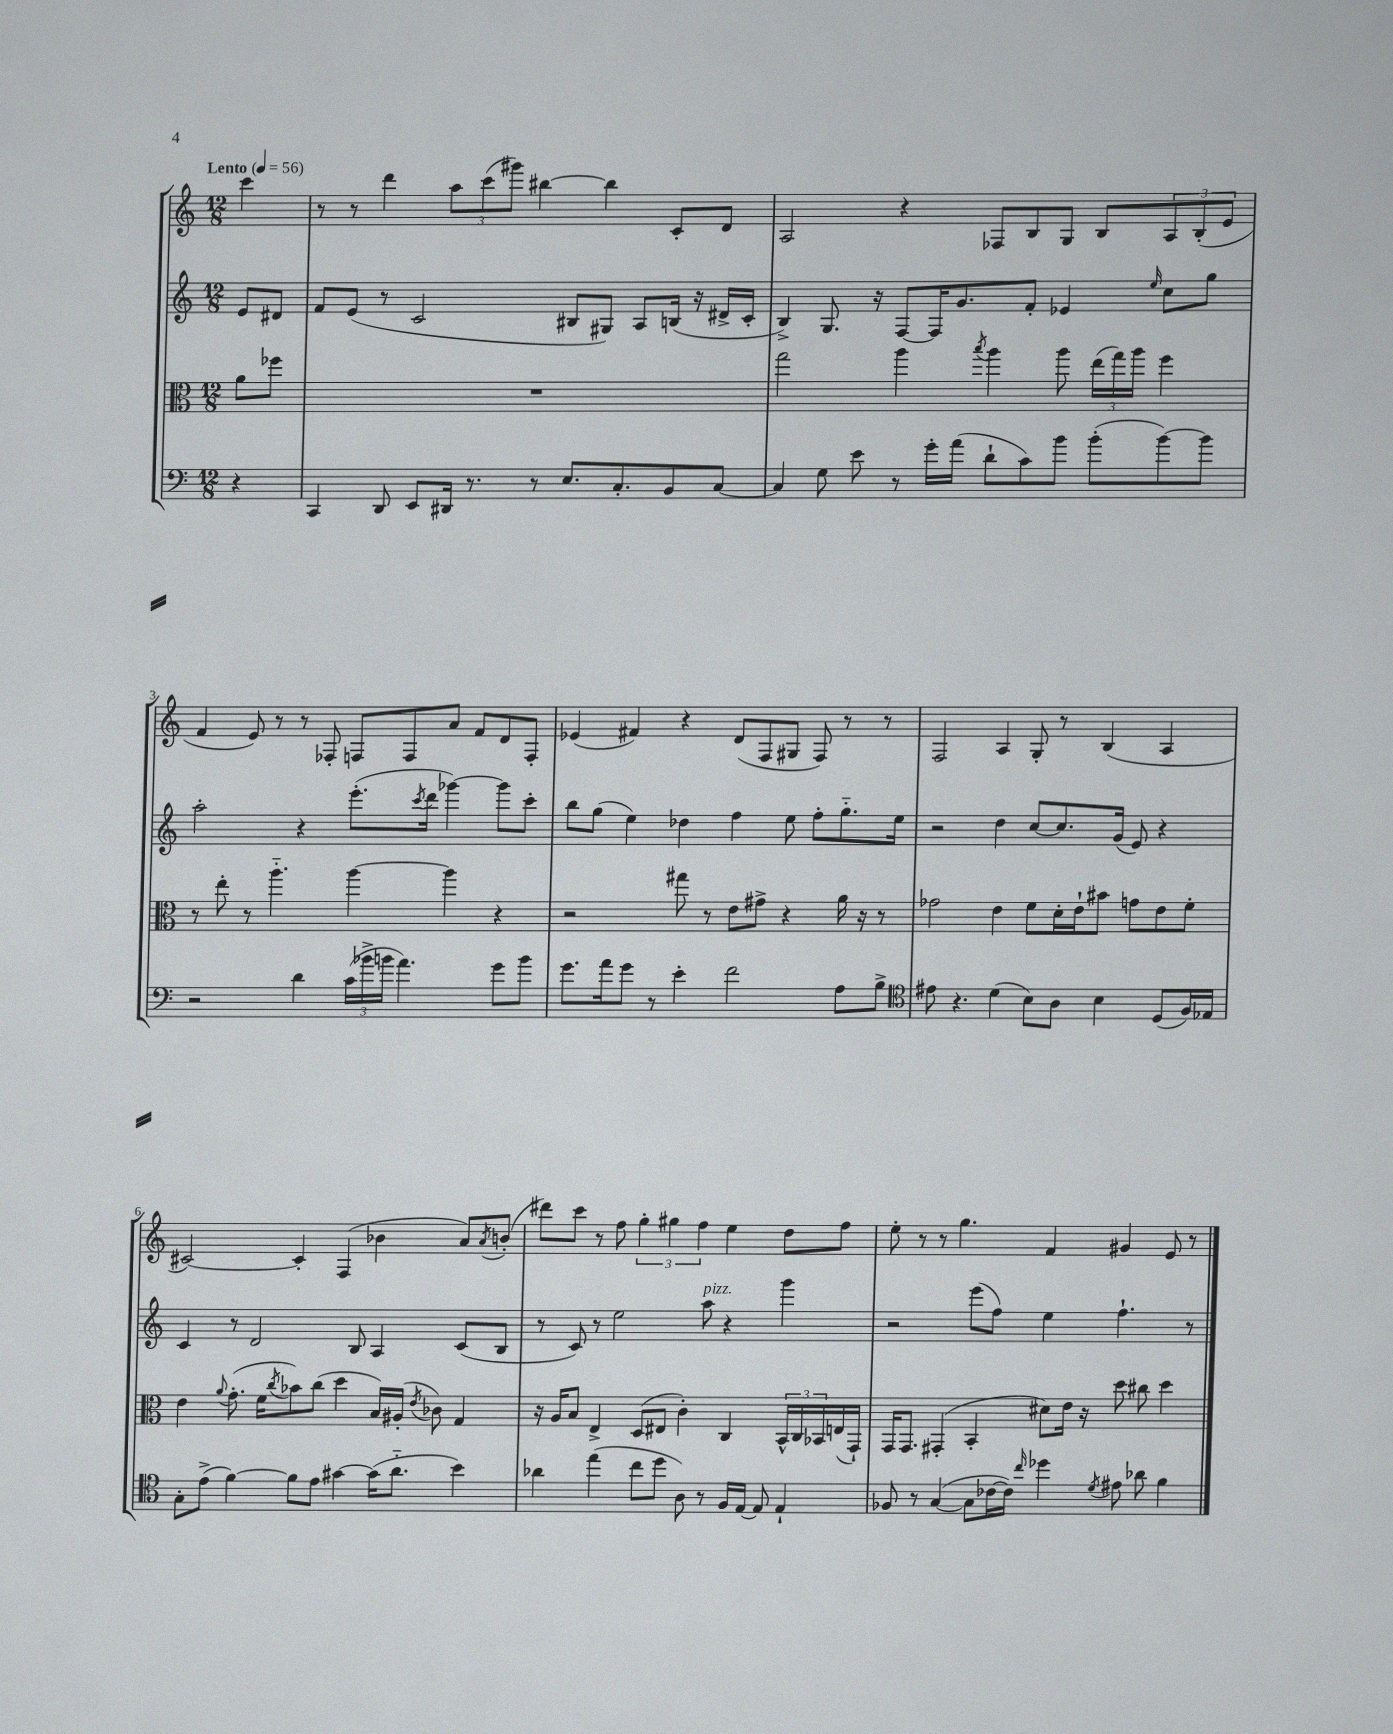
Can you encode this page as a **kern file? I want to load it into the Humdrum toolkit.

**kern	**kern	**kern	**kern
*staff4	*staff3	*staff2	*staff1
*clefF4	*clefC3	*clefG2	*clefG2
*k[]	*k[]	*k[]	*k[]
*M12/8	*M12/8	*M12/8	*M12/8
*MM56	*MM56	*MM56	*MM56
4r	8a	8e	4ccc
.	8ff-	8d#	.
=	=	=	=
4CC	1.r	8f	8r
.	.	(8e	8r
8DD	.	8r	4ddd
8EE	.	2c	.
16DD#	.	.	12aa
8.r	.	.	.
.	.	.	(12ccc
.	.	.	12ggg#)
8r	.	.	[4bb#
8.E	.	8B#	.
.	.	8G#)	4bb#]
8.C'	.	.	.
.	.	8A	.
8BB	.	(16B	8c'
.	.	16r	.
[8C	.	16d#^	8d
.	.	16c'	.
=	=	=	=
4C]	2gg	4B^)	2A
8G	.	8.G	.
8e	.	.	.
.	.	16r	.
8r	4aa	[8F	4r
16g'	.	16F]	.
(16a	.	8.g	.
.	8qbb	.	.
8d`	4aa	.	8F-
8c)	.	8f'	8B
8b	8aa	4e-	8G
(8b'	(24ee	.	8B
.	24gg)	.	.
.	24aa	.	.
.	.	16qqee	.
[8b)	4ff	8cc	12A
.	.	.	(12B'
8b]	.	8gg	.
.	.	.	12e
=	=	=	=
2r	8r	2aa'	4f
.	8ee'	.	.
.	8r	.	8e)
.	4.aa'~	.	8r
4d	.	4r	8r
.	.	.	8F-'
(24c	[4aa	(8.eee'	8F
24b-^	.	.	.
24b	.	.	.
4.a)	.	.	8F
.	.	8qccc	.
.	.	16ddd	.
.	4aa]	[4ggg-)	8a
.	.	.	8f
8g	4r	8ggg-]	8d
8b	.	8ccc'	8F'
=	=	=	=
8.g	2r	8bb	(4e-
.	.	(8gg	.
16a	.	.	.
8g	.	4ee)	4f#)
8r	.	.	.
4e'	8gg#	4dd-	4r
.	8r	.	.
2f	8e	4ff	(8d
.	8g#^	.	8F
.	4r	8ee	8G#
.	.	8ff'	8F)
8A	16a	8.gg'~	8r
.	16r	.	.
8B^	8r	.	8r
.	.	16ee	.
=	=	=	=
*clefC4	*	*	*
8e#	2g-	2r	2F
4.r	.	.	.
(4d	4e	4dd	4A
8B)	8f	[8cc	8G'
8A	16d'	8.cc]	8r
.	16e`	.	.
4B	8b#	.	(4B
.	.	(16g	.
.	8g	8e)	.
(8D	8e	4r	4A
16F)	8f'	.	.
16E-	.	.	.
=	=	=	=
8G'	4e	4c	[2c#)
(8e^	.	.	.
.	8qqa	.	.
[4f)	(8.g'	8r	.
.	.	2d	.
.	16f	.	.
.	8qcc	.	.
8f]	8b-)	.	4c#']
8e	(8cc	.	.
[4g#	4dd	.	(4F
.	.	8B	.
(16g#]	16B)	4A	4b-
8.a'~	(16A#'	.	.
.	8qe	.	.
.	8c-)	.	.
4b)	4G	(8c	8a)
.	.	.	8qa
.	.	8B	(8b'
=	=	=	=
4a-	16r	8r	8ddd#)
.	16A	.	.
.	8B	8c)	8ccc
(4ee	4E^	8r	8r
.	.	2ee	8ff
8cc	(8D	.	6gg'
8dd	8E#	.	.
.	.	.	6gg#
8A)	4c')	.	.
.	.	.	6ff
8r	.	8aa	.
16F	4C	4r	4ee
[16E	.	.	.
8E]	.	.	.
4E`	24BB^^	4ggg	8dd
.	24C	.	.
.	24BB-	.	.
.	(16E	.	8ff
.	16GG`)	.	.
=	=	=	=
8F-	16GG	2r	8ee'
.	8.GG	.	.
8r	.	.	8r
([4G	(4GG#'	.	8r
.	.	.	4.gg
8G]	4BB'	(8eee	.
[16c-	.	8ff)	.
16c-])	.	.	.
16qqcc	.	.	.
4dd-	8d#)	4ee	4f
.	16e	.	.
.	16r	.	.
8qd	.	.	.
8e#	8dd	4.ff`	4g#
8a-	8cc#	.	.
4f	4dd	.	8e
.	.	8r	8r
==	==	==	==
*-	*-	*-	*-
